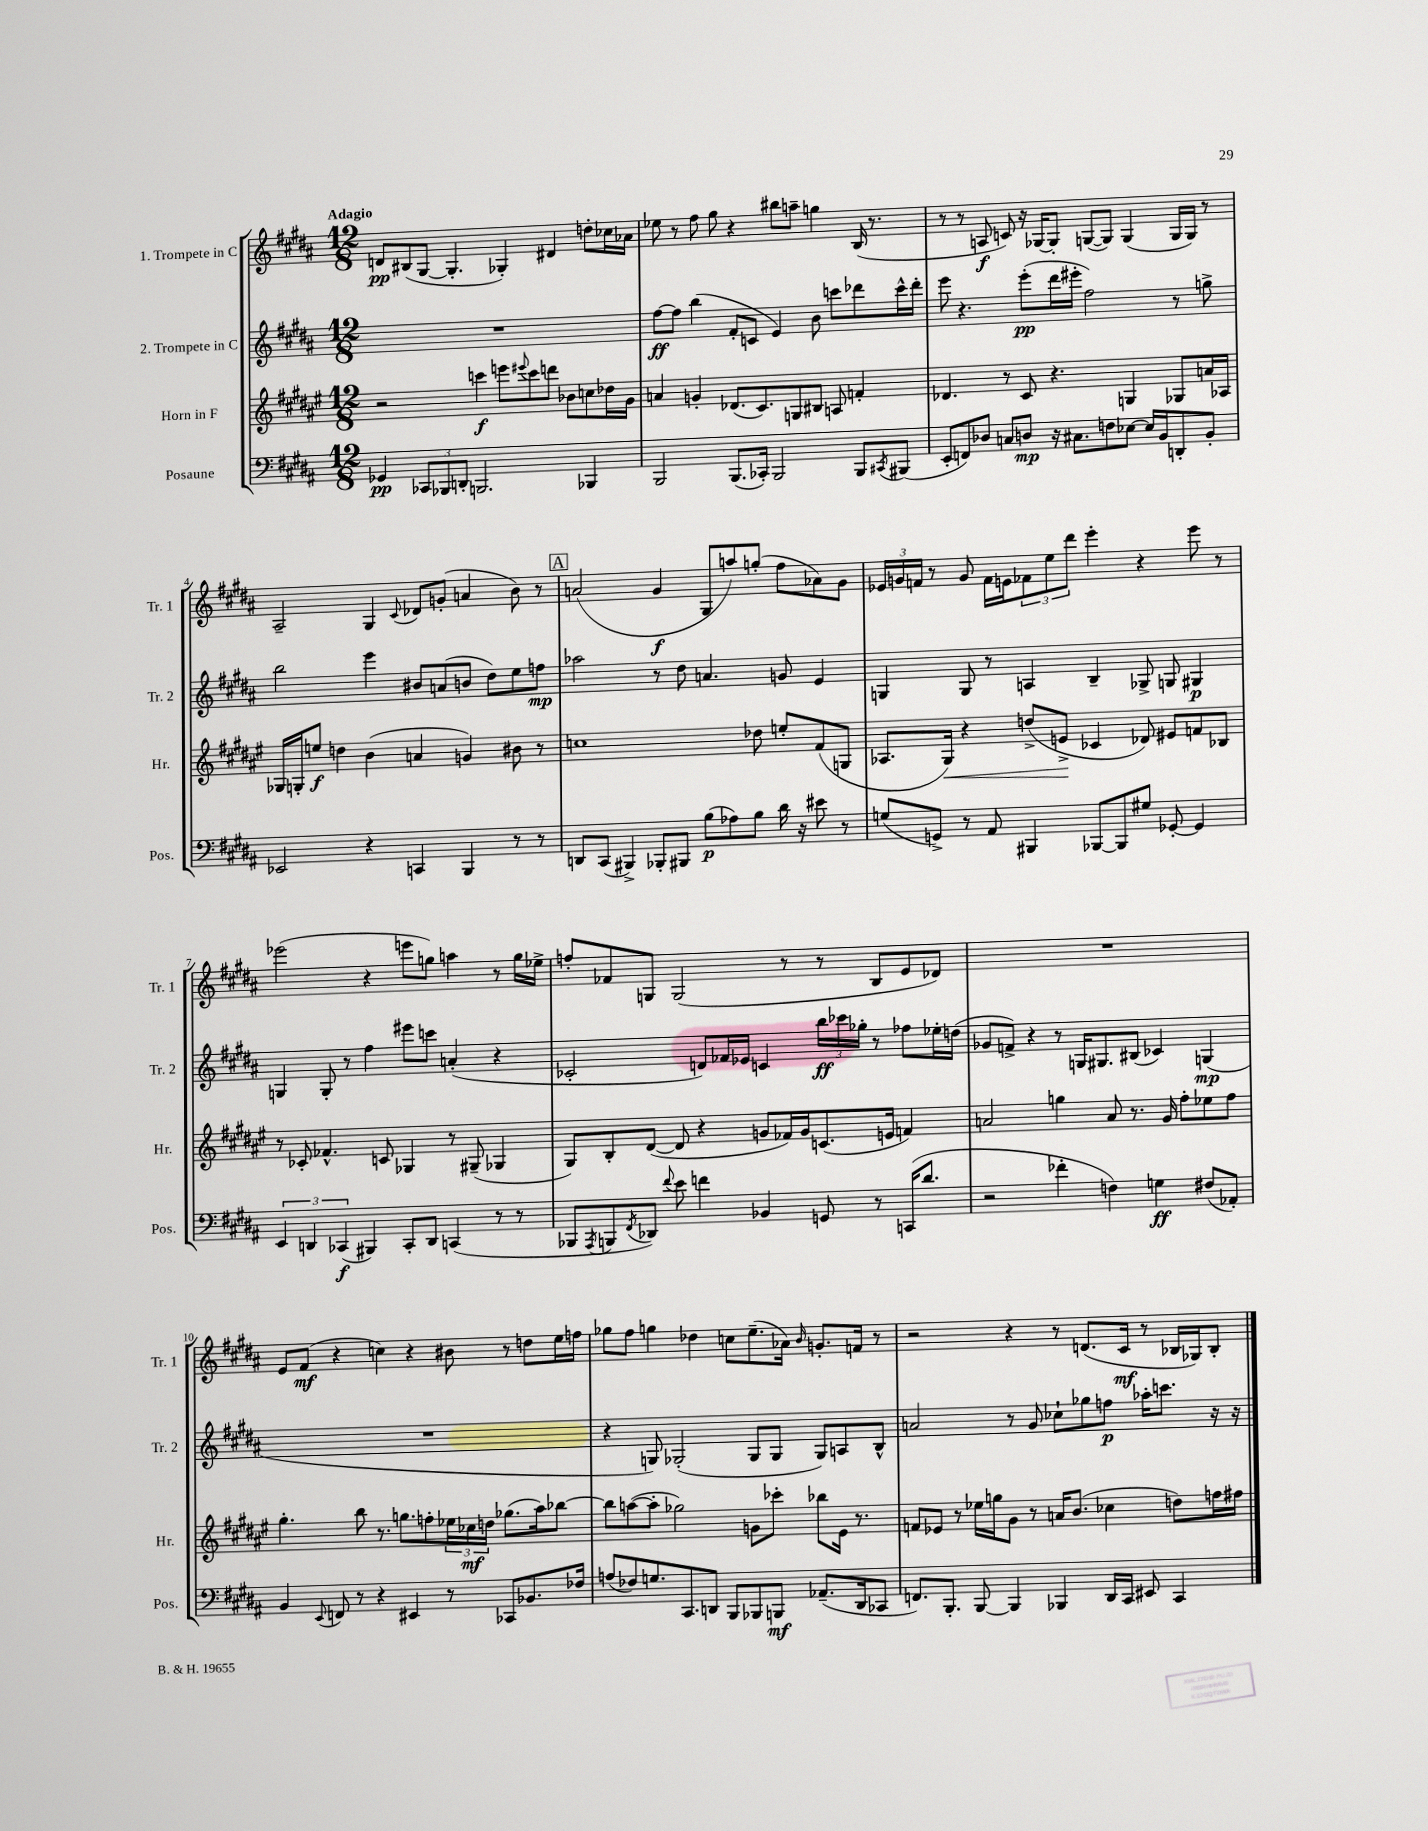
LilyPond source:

<<
\new StaffGroup <<
\new Staff = "s0" \with { instrumentName = "1. Trompete in C" shortInstrumentName = "Tr. 1" } {
    \clef treble \key b \major \numericTimeSignature \time 12/8 \tempo "Adagio"
    d'8\pp bis8( gis8~ gis4.-. ges4-.) dis'4 d''8-. ces''16 aes'16 |
    ees''8 r8 fis''8 gis''8 r4 bis''8 a''8-- g''4 b16( r8. |
    r8 r8 a8\f c'8) r16 ges16~ ges8-. g8~( g8) g4( g16 g16) r8 |
    ais2-- gis4 \appoggiatura { cis'8 } des'8 g'8-.( a'4 b'8) r8 |
    \mark \markup { \box "A" } a'2( gis'4\f gis8 a''8) g''8-.( fis''8 aes'8) gis'8 |
    \tuplet 3/2 { ees'16 g'16 f'16 } r8 g'8 f'16 e'16 \tuplet 3/2 { fes'8 e''8 dis'''8 } e'''4-. r4 e'''8 r8 |
    ees'''2( r4 e'''8 g''8) a''4 r8 g''16 ees''16-> |
    f''8-. fes'8 g8 g2( r8 r8 b8 e'8 des'8) |
    R1. |
    e'8 fis'8\mf( r4 c''4) r4 bis'8 r8 d''8 e''16 f''16 |
    ges''8 fis''8 g''4 des''4 c''8 e''8.--( aes'16) \grace { b'16 } g'8.-. f'16 r8 |
    r2 r4 r8 d'8.( cis'16\mf r8 bes16 ges16) bes8-. \bar "|." |
}
\new Staff = "s1" \with { instrumentName = "2. Trompete in C" shortInstrumentName = "Tr. 2" } {
    \clef treble \key b \major \numericTimeSignature \time 12/8
    R1. |
    fis''8~\ff fis''8 b''4( fis'8-. c'8 e'4) b'8 c'''8 des'''8 c'''16-^ des'''16-. |
    e'''8 r4. e'''8-.\pp( dis'''16 eis'''16-. fis''2) r8 g''8-> |
    b''2 e'''4 bis'8 a'8( b'8 dis''8) e''8 f''8\mp |
    \mark \markup { \box "A" } aes''2 r8 dis''8 a'4. g'8 e'4 |
    g4 g8 r8 a4 b4-- ges8-> g8 gis4\p |
    g4 g8-. r8 fis''4 eis'''8 c'''8 a'4-.( r4 |
    ces'2-. d'8) fes'16 ees'16 c'4 \tuplet 3/2 { b''16\ff ces'''16 ges''16-. } r8 fes''8 ees''16-. d''16( |
    ges'8 f'8->) r4 r8 g16 gis8. bis8( ces'4) g4\mp( |
    R1. |
    r4 g8) ges2-.( ges8 ges8 ges8) a8 b8-^ |
    a'2 r8 gis'8 ces''8-! ges''8 f''8\p aes''16-. c'''8. r16 r16 \bar "|." |
}
\new Staff = "s2" \with { instrumentName = "Horn in F" shortInstrumentName = "Hr." } {
    \clef treble \key fis \major \numericTimeSignature \time 12/8
    r2 c'''4\f e'''8 \appoggiatura { eis'''8 } c'''8 d'''8 bes'8 c''8 des''16 gis'16 |
    a'4 g'4-. des'8.( cis'8.) g8 bis8 a8 f'4-. |
    des'4. r8 cis'8 r4. g4 ges8 a'16 aes16 |
    ges16 g16-. e''8\f d''4 b'4( a'4 g'4) bis'8 r8 |
    \mark \markup { \box "A" } c''1 des''8 e''8-. fis'8( g8 |
    aes8. gis16\<) r4 d''8->( e'8->\! ces'4 des'8) eis'8 f'8 bes8 |
    r8 ces'8-. fes'4.-^ c'8 ges4 r8 gis8--( ges4 |
    gis8) b8-. dis'8~( dis'8 r4 g'8 fes'16) g'16 c'8.( e'16 f'4) |
    a'2 g''4 a'8 r8. gis'16 fis''8-. ees''8 fis''8 |
    gis''4.-. b''8 r8. g''8. f''8-. \tuplet 3/2 { ees''16 ces''16\mf d''16 } ges''8.( ais''16) bes''8~ |
    bes''8 a''8~( a''8-. ges''2) g'8 ces'''8-. bes''8 eis'16 r8. |
    f'8 ees'8 r8 ees''16 g''16 gis'8 r8 a'16 b'8.( ces''4 d''8) f''16 fis''16 \bar "|." |
}
\new Staff = "s3" \with { instrumentName = "Posaune" shortInstrumentName = "Pos." } {
    \clef bass \key b \major \numericTimeSignature \time 12/8
    ges,4\pp \tuplet 3/2 { ces,8 bes,,8 d,8-. } b,,2. bes,,4 |
    b,,2 b,,8.( ces,16-.) b,,2 b,,8 \acciaccatura { cis,8 } bis,,8( |
    e,8-. f,8) des8 c8 d8\mp r16 cis8. f8 ees8~ ees16 b,16 d,8-. b,8-. |
    ees,2 r4 c,4 b,,4 r8 r8 |
    \mark \markup { \box "A" } d,8 cis,8( bis,,4->) bes,,8-. bis,,8 b8\p( aes8) b8 dis'16 r16 eis'8 r8 |
    g8( g,8->) r8 ais,8 bis,,4 bes,,8~ bes,,8 gis8 ges,8~-. ges,4 |
    \tuplet 3/2 { e,4 d,4 ces,4\f( } bis,,4) ces,8-. d,8 c,4( r8 r8 |
    bes,,8 \acciaccatura { ais,,8 } b,,8 \acciaccatura { fis,8 } des,8) \appoggiatura { fis'8 } e'8 f'4 bes,4 g,8 r8 c,16( dis'8. |
    r2 fes'4-. f4) g4\ff fis8( aes,8-.) |
    b,4 \appoggiatura { e,8 } f,8 r8 r4 eis,4 r8 ces,8 bes,8. fes16 |
    a8( fes8) g8. cis,8. d,8 b,,8 bes,,8 b,,8\mf aes,8.--( d,16 ces,8 |
    f,8.) b,,8.-. b,,8~ b,,4 bes,,4 dis,16 cis,16 eis,8 cis,4 \bar "|." |
}
>>
>>
